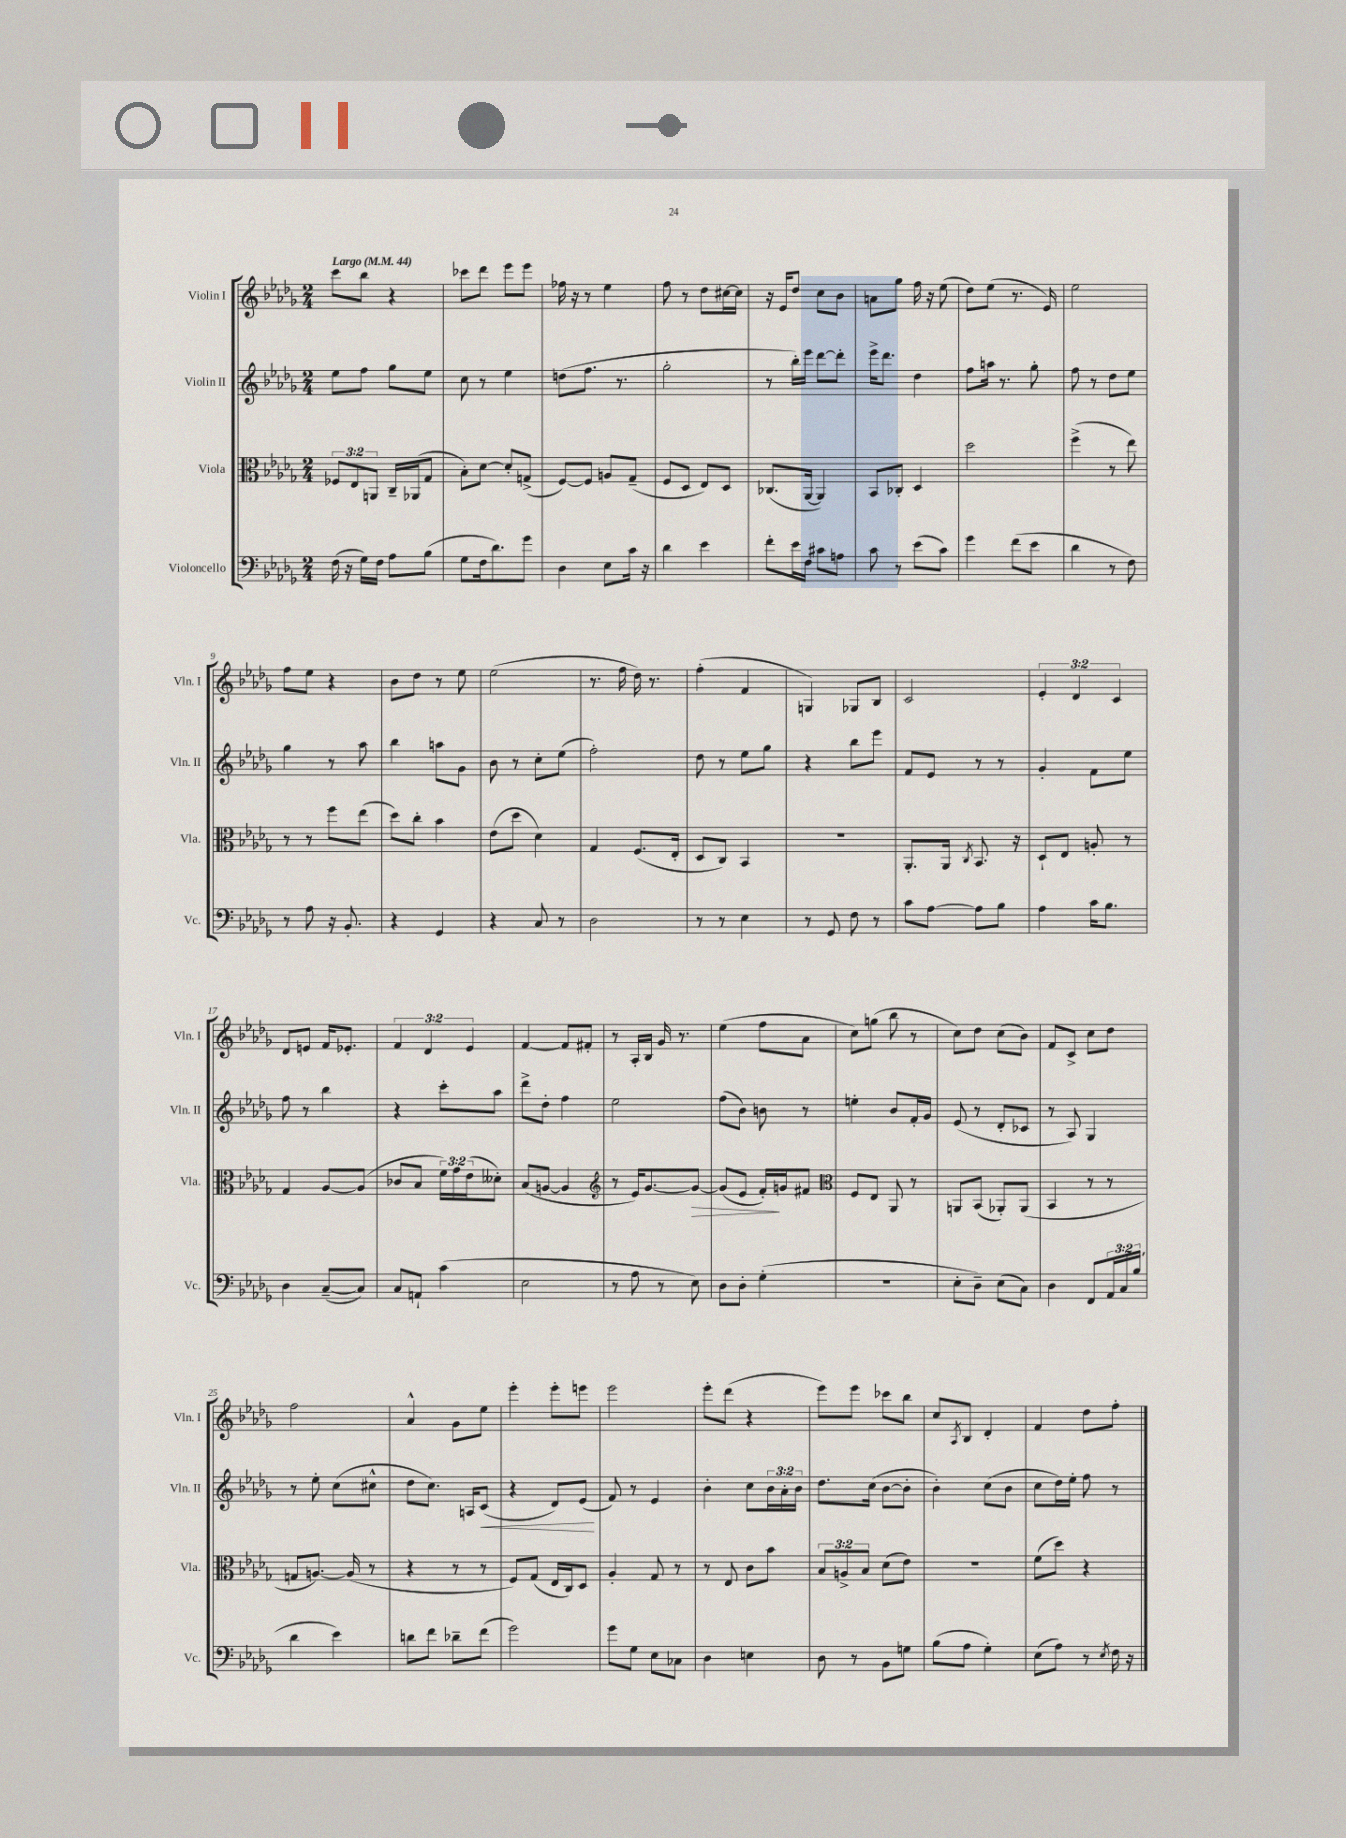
<<
\new StaffGroup <<
\new Staff = "s0" \with { instrumentName = "Violin I" shortInstrumentName = "Vln. I" } {
    \clef treble \key des \major \numericTimeSignature \time 2/4 \override Staff.TupletNumber.text = #tuplet-number::calc-fraction-text \tempo "Largo" 4 = 44
    c'''8 bes''8 r4 |
    ces'''8 des'''8 ees'''8 ees'''8 |
    fes''16 r16 r8 ees''4 |
    f''8 r8 des''8 cis''16~ cis''16 |
    r16 ees'16 des''8 c''8 bes'8 |
    a'8 ges''8 f''16 r16 ees''8( |
    des''8) ees''8( r8. ees'16) |
    ees''2 |
    f''8 ees''8 r4 |
    bes'8 des''8 r8 ees''8 |
    ees''2( |
    r8. f''16 des''16) r8. |
    f''4-.( f'4 |
    g4) ges8 bes8 |
    c'2 |
    \tuplet 3/2 { ees'4-. des'4 c'4 } |
    des'8 e'8 f'16 ees'8.-. |
    \tuplet 3/2 { f'4 des'4 ees'4 } |
    f'4~ f'8 fis'8-. |
    r8 aes16-. bes16 ges'16 r8. |
    ees''4( f''8 aes'8 |
    c''8) g''8( bes''8 r8 |
    c''8) des''8 c''8( bes'8) |
    f'8 c'8-> c''8 des''8 |
    f''2 |
    aes'4-^ ges'8 ees''8 |
    ees'''4-. ees'''8-. e'''8 |
    ees'''2 |
    ees'''8-. des'''8( r4 |
    ees'''8) ees'''8 ces'''8 bes''8 |
    c''8 \acciaccatura { aes8 } bes8 des'4-. |
    f'4 des''8 f''8-. \bar "|." |
}
\new Staff = "s1" \with { instrumentName = "Violin II" shortInstrumentName = "Vln. II" } {
    \clef treble \key des \major \numericTimeSignature \time 2/4 \override Staff.TupletNumber.text = #tuplet-number::calc-fraction-text
    ees''8 f''8 ges''8 ees''8 |
    c''8 r8 ees''4 |
    d''8( f''8. r8. |
    ges''2-. |
    r8 bes''16-.) ees'''16 des'''8~ des'''8-. |
    ees'''16-> des'''8. des''4 |
    f''8 a''16 r8. ges''8-. |
    f''8 r8 des''8 ees''8 |
    ges''4 r8 aes''8 |
    bes''4 a''8 ges'8 |
    bes'8 r8 c''8-. ees''8( |
    f''2-.) |
    des''8 r8 ees''8 ges''8 |
    r4 bes''8 ees'''8 |
    f'8 ees'8 r8 r8 |
    ges'4-. f'8 ees''8 |
    f''8 r8 bes''4 |
    r4 c'''8-. aes''8 |
    des'''8-> des''8-. f''4 |
    ees''2 |
    f''8( bes'8) b'8 r8 |
    e''4-. bes'8 f'16-. ges'16 |
    ees'8( r8 des'8-. ces'8 |
    r8 aes8) ges4 |
    r8 ees''8-. c''8( cis''8-^ |
    des''8 c''8.) a16 c'8\<( |
    r4 des'8) ees'8\!( |
    f'8) r8 ees'4 |
    bes'4-. c''8 \tuplet 3/2 { bes'16 aes'16-. bes'16 } |
    des''8. c''16( bes'8~ bes'8-. |
    bes'4-.) c''8( bes'8 |
    c''8 des''16) ees''16-. f''8 r8 \bar "|." |
}
\new Staff = "s2" \with { instrumentName = "Viola" shortInstrumentName = "Vla." } {
    \clef alto \key des \major \numericTimeSignature \time 2/4 \override Staff.TupletNumber.text = #tuplet-number::calc-fraction-text
    \tuplet 3/2 { fes8 ees8 a,8 } c16-- aes,16( ges8 |
    bes8-.) des'8~ des'8-. g8->( |
    f8~) f8 a8 ges8--( |
    f8 des8 ees8) des8 |
    ces8.( aes,16~ aes,4) |
    bes,8 ces8-. des4 |
    des''2 |
    f''4->( r8 ees''8) |
    r8 r8 f''8 ees''8( |
    des''8) c''8-. bes'4 |
    ees'8( des''8 des'4) |
    ges4 f8.( ees16-. |
    des8 c8) bes,4 |
    R2 |
    aes,8.-. aes,16 \acciaccatura { c8 } bes,8. r16 |
    des8-! ees8 a8-. r8 |
    ges4 aes8~ aes8( |
    ces'8 bes8 \tuplet 3/2 { f'16) ges'16 ees'16( } deses'8-.) |
    bes8( a8~ a4 |
    \clef treble r8 ees'16) ges'8.~ ges'8~\> |
    ges'8( ees'8 f'16-.\!) g'16 fis'8 |
    \clef alto f8 ees8 aes,8 r8 |
    a,8 bes,8( aes,8-.) aes,8( |
    bes,4 r8 r8 |
    g8 a8.~) a16( r8 |
    r4 r8 r8 |
    f8) ges8( ees16 c16) des8 |
    aes4-. ges8 r8 |
    r8 ees8 c'8 bes'8 |
    \tuplet 3/2 { bes8 a8-> bes8 } des'8( ees'8) |
    r2 |
    f'8( des''8) r4 \bar "|." |
}
\new Staff = "s3" \with { instrumentName = "Violoncello" shortInstrumentName = "Vc." } {
    \clef bass \key des \major \numericTimeSignature \time 2/4 \override Staff.TupletNumber.text = #tuplet-number::calc-fraction-text
    f16( r16 ges16) f16 aes8 bes8( |
    ges8 f16 des'8.) ges'8 |
    des4 ees8 c'16 r16 |
    des'4 ees'4 |
    f'8-. ees'16 f16 cis'8 a8 |
    c'8 r8 ees'8( c'8) |
    ges'4 f'8( ees'8 |
    des'4 r8 f8) |
    r8 aes8 r16 bes,8.-. |
    r4 ges,4 |
    r4 c8 r8 |
    des2 |
    r8 r8 ees4 |
    r8 ges,8 f8 r8 |
    c'8 aes8~ aes8 bes8 |
    aes4 c'16 bes8. |
    des4 c8~--( c8) |
    c8 a,8-! c'4( |
    ees2 |
    r8 aes8 r8 ees8) |
    des8 des8-. ges4-.( |
    r2 |
    ees8-. des8--) ees8( c8) |
    des4 f,8 \tuplet 3/2 { aes,16 c16 bes16( } |
    des'4 ees'4) |
    d'8 f'8 des'8-- f'8( |
    ges'2) |
    ges'8 ges8 ees8 ces8 |
    des4 e4 |
    des8 r8 bes,8 g8 |
    bes8( aes8 ges4-.) |
    ees8( aes8) r8 \acciaccatura { ees8 } f16 r16 \bar "|." |
}
>>
>>
